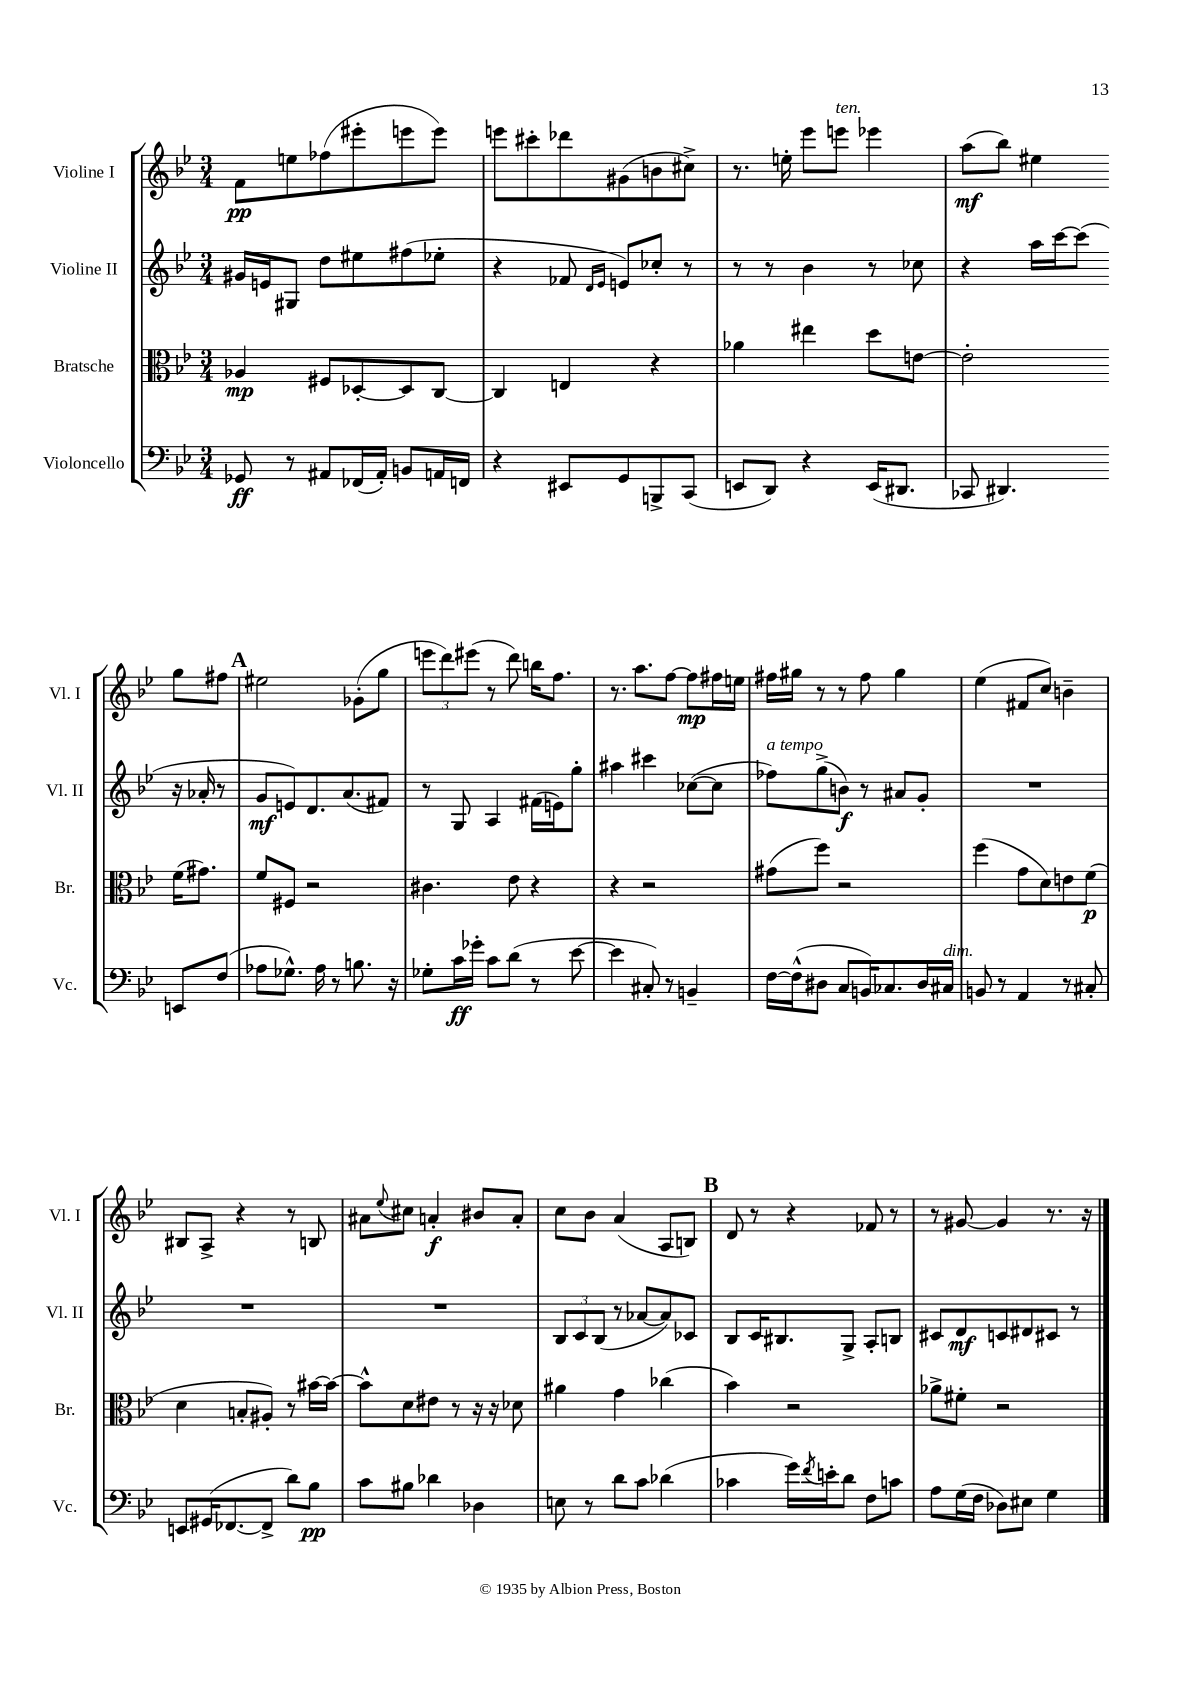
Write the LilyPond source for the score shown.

<<
\new StaffGroup <<
\new Staff = "s0" \with { instrumentName = "Violine I" shortInstrumentName = "Vl. I" } {
    \clef treble \key bes \major \numericTimeSignature \time 3/4
    f'8\pp e''8 fes''8( eis'''8-. e'''8 e'''8) |
    e'''8 cis'''8-. des'''8 gis'8( b'8 cis''8->) |
    r8. e''16-. ees'''8 e'''8^\markup { \italic "ten." } ees'''4 |
    a''8\mf( bes''8) eis''4 g''8 fis''8 |
    \mark \markup { \bold "A" } eis''2 ges'8-.( g''8 |
    \tuplet 3/2 { e'''8 d'''8) eis'''8( } r8 d'''8) b''16 f''8. |
    r8. a''8. f''8~ f''8\mp fis''16 e''16 |
    fis''16 gis''16 r8 r8 fis''8 gis''4 |
    ees''4( fis'8 c''8) b'4-- |
    bis8 a8-> r4 r8 b8 |
    ais'8 \appoggiatura { ees''8 } cis''8 a'4-.\f bis'8 a'8-. |
    c''8 bes'8 a'4( a8 b8) |
    \mark \markup { \bold "B" } d'8 r8 r4 fes'8 r8 |
    r8 gis'8~ gis'4 r8. r16 \bar "|." |
}
\new Staff = "s1" \with { instrumentName = "Violine II" shortInstrumentName = "Vl. II" } {
    \clef treble \key bes \major \numericTimeSignature \time 3/4
    gis'16 e'16 gis8 d''8 eis''8 fis''8( ees''8-. |
    r4 fes'8 \grace { d'16 ees'16 } e'8) ces''8-. r8 |
    r8 r8 bes'4 r8 ces''8 |
    r4 a''16 c'''16~ c'''8( r16 aes'16-. r8 |
    \mark \markup { \bold "A" } g'8\mf e'8) d'8. a'8.( fis'8) |
    r8 g8 a4 fis'16( e'16) g''8-. |
    ais''4 cis'''4 ces''8~( ces''8 |
    fes''8^\markup { \italic "a tempo" }) g''8->( b'8\f) r8 ais'8 g'8-. |
    R2. |
    R2. |
    R2. |
    \tuplet 3/2 { bes8 c'8 bes8( } r8 aes'8~ aes'8) ces'8 |
    \mark \markup { \bold "B" } bes8 c'16 bis8. g8-> a8-. b8 |
    cis'8 d'8\mf c'8 dis'8 cis'8 r8 \bar "|." |
}
\new Staff = "s2" \with { instrumentName = "Bratsche" shortInstrumentName = "Br." } {
    \clef alto \key bes \major \numericTimeSignature \time 3/4
    aes4\mp fis8 des8~-. des8 c8~ |
    c4 e4 r4 |
    aes'4 eis''4 d''8 e'8~ |
    e'2-. f'16( gis'8.) |
    \mark \markup { \bold "A" } f'8 fis8 r2 |
    cis'4. ees'8 r4 |
    r4 r2 |
    gis'8( f''8) r2 |
    f''4( g'8 d'8) e'8 f'8\p( |
    d'4 b8-. ais8-.) r8 bis'16~ bis'16~ |
    bis'8-^ d'8 eis'8 r8 r16 r16 des'8 |
    ais'4 g'4 ces''4( |
    \mark \markup { \bold "B" } bes'4) r2 |
    aes'8-> fis'8-. r2 \bar "|." |
}
\new Staff = "s3" \with { instrumentName = "Violoncello" shortInstrumentName = "Vc." } {
    \clef bass \key bes \major \numericTimeSignature \time 3/4
    ges,8\ff r8 ais,8 fes,16( ais,16-.) b,8 a,16 f,16 |
    r4 eis,8 g,8 b,,8-> c,8( |
    e,8 d,8) r4 e,16( dis,8. |
    ces,8 dis,4.) e,8 f8( |
    \mark \markup { \bold "A" } aes8 ges8.-^) aes16 r8 b8. r16 |
    ges8-. c'16\ff ges'16-. c'8 d'8( r8 ees'8~ |
    ees'4 cis8-.) r8 b,4-- |
    f16~ f16-^( dis8 c8 b,16) ces8. dis16 cis16^\markup { \italic "dim." } |
    b,8 r8 a,4 r8 cis8-. |
    e,8 gis,16( fes,8.~ fes,8-> d'8) bes8\pp |
    c'8 bis8 des'4 des4 |
    e8 r8 d'8 c'8 des'4( |
    \mark \markup { \bold "B" } ces'4 g'16) \acciaccatura { f'8 } e'16-. d'8 f8 c'8 |
    a8 g16( f16 des8) eis8 g4 \bar "|." |
}
>>
>>
\layout { \context { \Score \remove "Bar_number_engraver" } }
